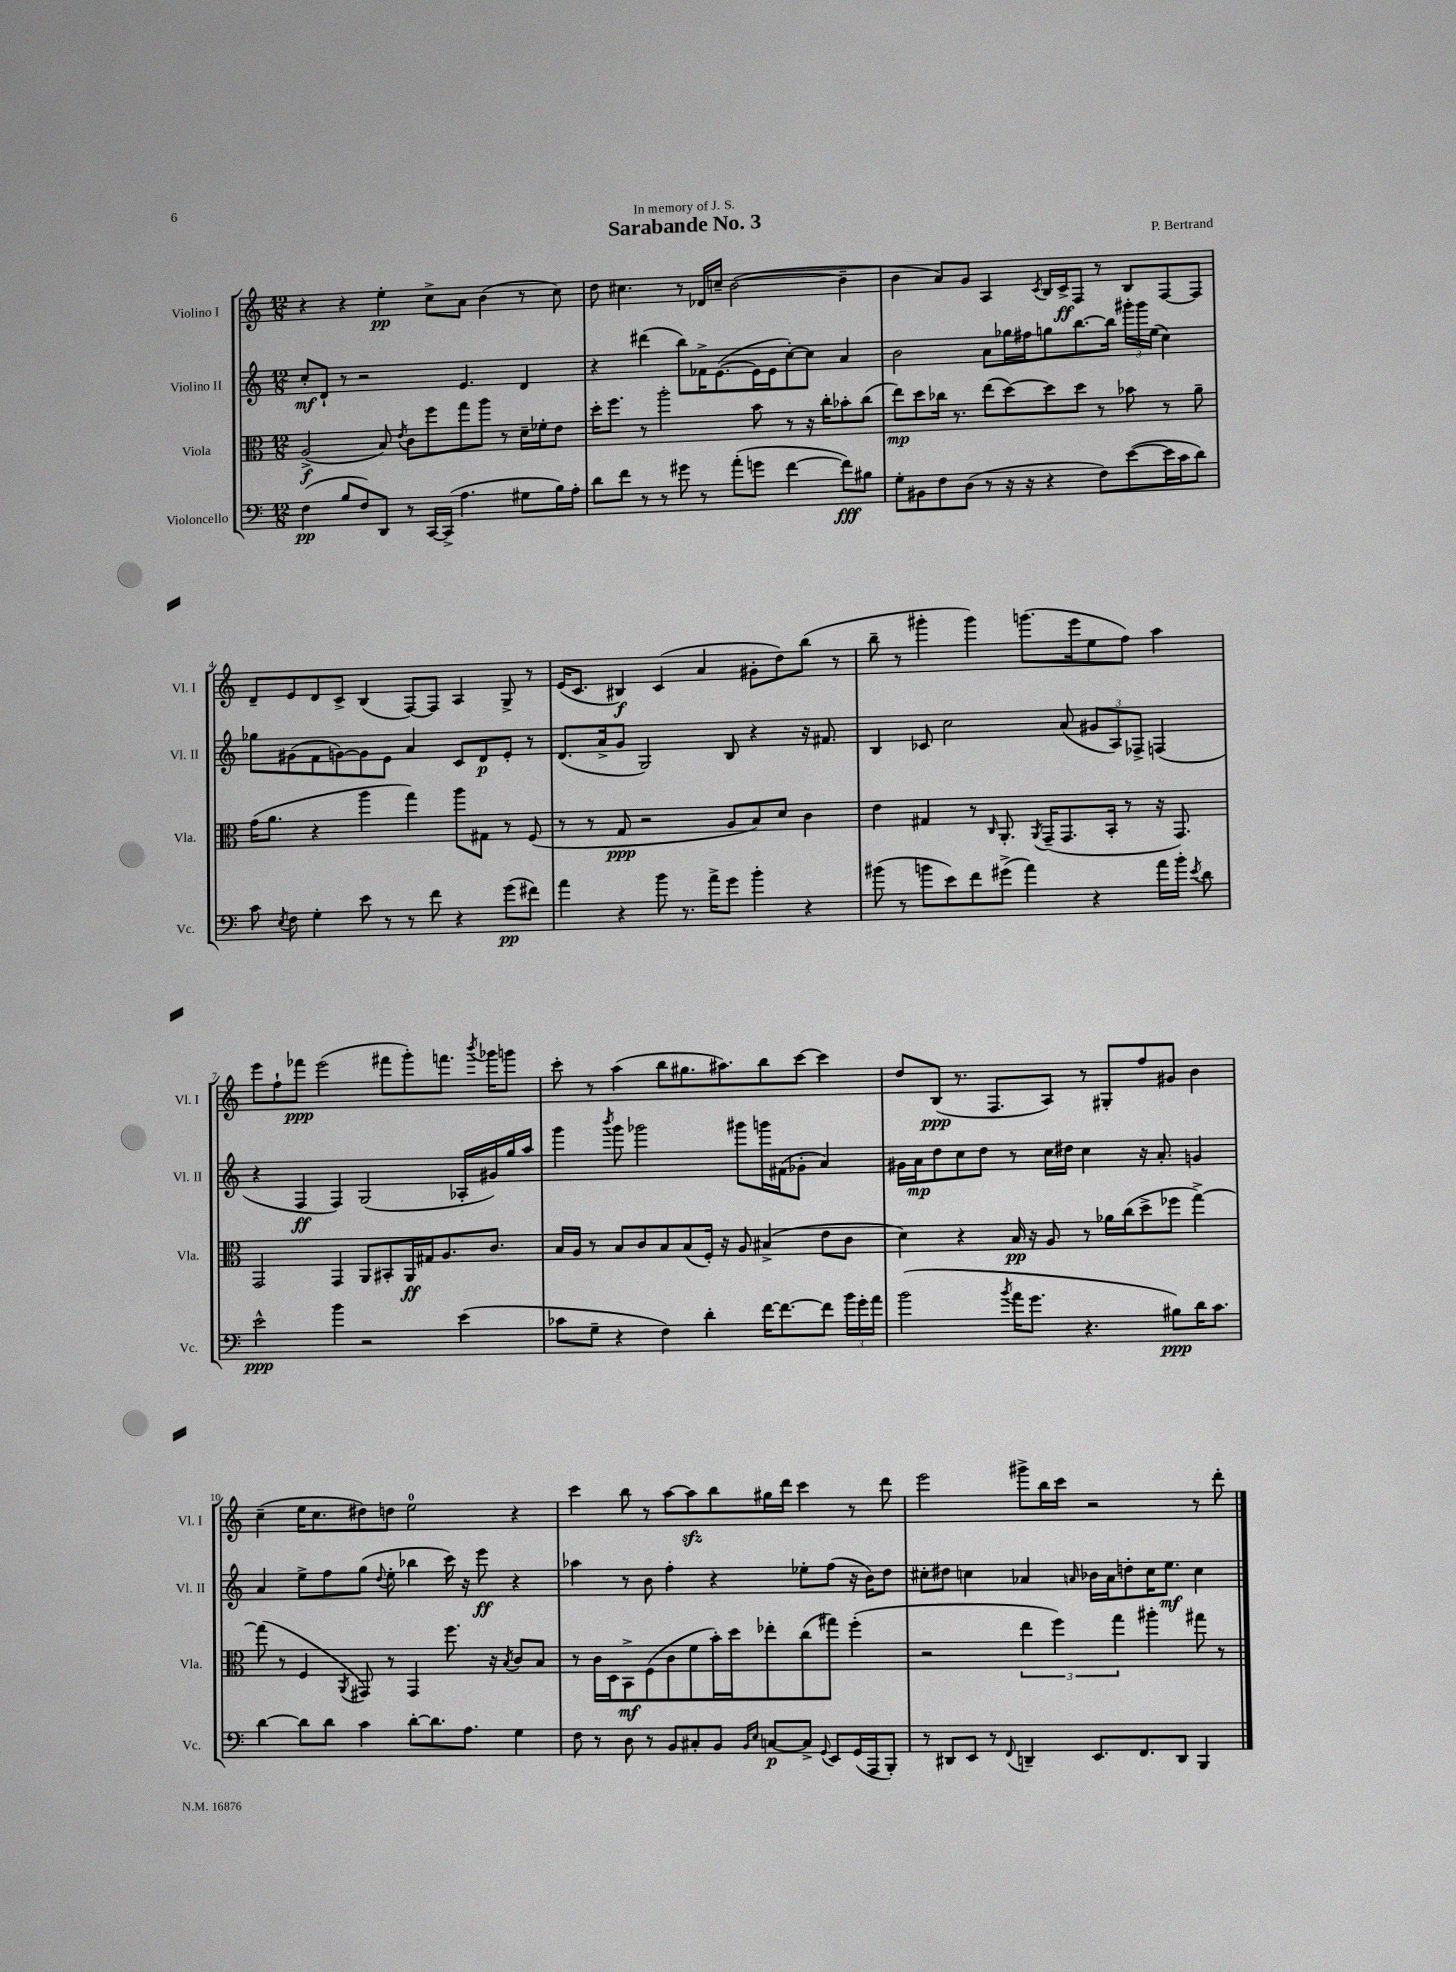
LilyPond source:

\header { title = "Sarabande No. 3" composer = "P. Bertrand" dedication = "In memory of J. S." }
<<
\new StaffGroup <<
\new Staff = "s0" \with { instrumentName = "Violino I" shortInstrumentName = "Vl. I" } {
    \clef treble \key c \major \numericTimeSignature \time 12/8
    \autoBeamOff r4 r4 e''4-.\pp c''8[-> a'8] b'4( r8 c''8) |
    d''8 cis''4. r8 des'16[ c''16]-- b'2~( b'4-- |
    b'4 a'8[) g'8] a4 \acciaccatura { c'8 } b16[ c'16->\ff f8] r8 b8[ f8~ f8] |
    d'8[-- e'8 d'8 c'8]-> b4( f8[~) f8] a4 g8-> r8 |
    e'16[( c'8.] bis4\f) c'4( a'4 gis'8[-. d''8) b''8]( r8 |
    b''8-- r8 gis'''4-. gis'''4) g'''8.[( e'''16 e''8 f''8]) a''4 |
    e'''8[ f''8-! fes'''8]\ppp e'''2( fis'''8[ g'''8-.) f'''8.] \acciaccatura { b'''8 } ges'''16[ g'''8] |
    c'''8-. r8 a''4( b''8[ gis''8. ais''8.) b''8 c'''8]~ c'''4 |
    d''8[ b8]\ppp( r8. f8.[ a8]) r8 gis8[-. f''8 gis'8] b'4 |
    c''4--( e''16[ c''8. dis''8) d''8] e''2-0 r4 |
    c'''4 b''8 r8 a''8[~ a''8\sfz b''8 gis''16 d'''16] c'''4 r8 d'''8 |
    e'''2 gis'''8[-> b''16 c'''16] r2 r8 d'''8-. \bar "|." |
}
\new Staff = "s1" \with { instrumentName = "Violino II" shortInstrumentName = "Vl. II" } {
    \clef treble \key c \major \numericTimeSignature \time 12/8
    \autoBeamOff c''8[-.\mf d'8]-! r8 r2 e'4. d'4 |
    r4 dis'''4( b''8[) fes'16-> e'8.~( e'16 e'16 c''8~-.) c''8] a'4 |
    b'2 a'8[ ges''16 fis''16 g''8 b''8.~ b''16] \tuplet 3/2 { gis'''16[-. gis'''16 e''16]( } c''4) |
    ges''8[ gis'8( f'8 g'8~) g'8 e'8] a'4 c'8[ d'8\p e'8]-. r8 |
    d'8.[( a'16-> g'8] g2) b8 r4 r16 fis'8. |
    b4 ces'8 c''2 a'8( \tuplet 3/2 { gis'8[ a8) fes8]-> } f4( |
    r4 f4\ff f4) g2( aes16[-. gis'16) g''16 a''16] |
    g'''4 \acciaccatura { b'''8 } g'''8 ges'''2 gis'''8[ g'''16 fis'16( ges'8]-. a'4) |
    gis'16[ a'16\mp d''8 c''8 d''8] r8 c''16[ dis''16] c''4 r16 a'8.-. g'4 |
    a'4 e''8[-> f''8 g''8]( \appoggiatura { d''8 } e''8-. bes''4 c'''16) r16 e'''8\ff r4 |
    aes''4 r8 b'8 f''4-. r4 ees''8[-. f''8]( r16 b'16[) d''8] |
    cis''8[-. dis''8] c''4 aes'4 \grace { a'16 } bes'16[ a'16 d''8-. c''16 e''8.]\mf c''4 \bar "|." |
}
\new Staff = "s2" \with { instrumentName = "Viola" shortInstrumentName = "Vla." } {
    \clef alto \key c \major \numericTimeSignature \time 12/8
    \autoBeamOff a2->\f( b8) \acciaccatura { e'8 } c'8[ f''8 g''8 a''8] r8 d'16[-- fes'16-. e'8] |
    d''16[-. f''8.] r8 a''2-. b'8 r8 r16 c''16[-. bes'8-. c''8]( |
    e''8[\mp) d''8 ces''16] r8. e''8[( d''8~) d''8 d''8] r8 bes'8 r8 a'8-- |
    g'16[( a'8.] r4 a''4 g''4) a''8[ gis8] r8 f8( |
    r8 r8 g8\ppp r2 a8[ b8) d'8] c'4 |
    e'4 gis4 r8 \grace { c16 } a,8.-. \acciaccatura { a,8 } g,16[--( g,8. b,16]-. r8 r16 g,8.) |
    g,2 g,4 a,8[ bis,8-. a,16\ff gis16 a8. c'8.] |
    b16[ a16] r8 b8[ c'8 b8 b8( f16]-.) r16 a8 bis4->( e'8[ c'8] |
    d'4) r4 b16\pp r16 a8 r8 aes'16[ c''16( d''8-> fes''8] g''4~->) |
    g''8( r8 f4 \acciaccatura { a,8 } gis,8) r8 gis,4 f''8. r16 \acciaccatura { b8 } c'8[ b8] |
    r8 c'16[ d16 b,8->\mf f8( c'8 f'8 b'16-.) d''16 ees''8-. c''8( gis''8]) f''4-.( |
    r2 \tuplet 3/2 { e''4 f''4) g''4 } ais''4-. gis''8 r8 \bar "|." |
}
\new Staff = "s3" \with { instrumentName = "Violoncello" shortInstrumentName = "Vc." } {
    \clef bass \key c \major \numericTimeSignature \time 12/8
    \autoBeamOff f4\pp( b8[ f8) d,8] r8 c,16[~ c,16]->( a4. gis8[ b16) a16]-. |
    d'8[ f'8] r8 r8 gis'8 r8 a'8[-.( g'8] f'4~ f'8[\fff) bis8] |
    g8[-. bis,8 f8 d8]( r8 r16 r16 r4 f8[) e'8~( e'16 c'16 d'8]) |
    c'8 \acciaccatura { e8 } f8 g4-. e'8 r8 r8 f'8 r4 g'8[\pp( fis'8]) |
    a'4 r4 b'8 r8. a'16[-> g'8] b'4-. r4 |
    bis'8( r8 b'8[ e'8) f'8 gis'8]->( a'4) r4 a'16[ b'16]-. \acciaccatura { e'8 } d'8 |
    e'2-^\ppp b'4 r2 e'4( |
    ces'8[ g8]-- r4 f4) d'4-. f'16[~ f'8.~ f'8] \tuplet 3/2 { b'16[ g'16-. a'16] } |
    b'2( \acciaccatura { b'8 } a'16[ g'8.] r4. bis8[\ppp) d'16 c'8.] |
    d'4~ d'8[ d'8] c'4 d'8[~-. d'8. a8.] g4 |
    f8 r8 d8 r8 b,8[ cis8-. b,8] \grace { b,16[ e16] } c8[~\p c8]-> \appoggiatura { g,8 } e,8[ g,16( a,,16 b,,8]-.) |
    r8 dis,8[ e,8] r8 \appoggiatura { f,8 } d,4-- e,8.[ f,8. d,8] b,,4 \bar "|." |
}
>>
>>
